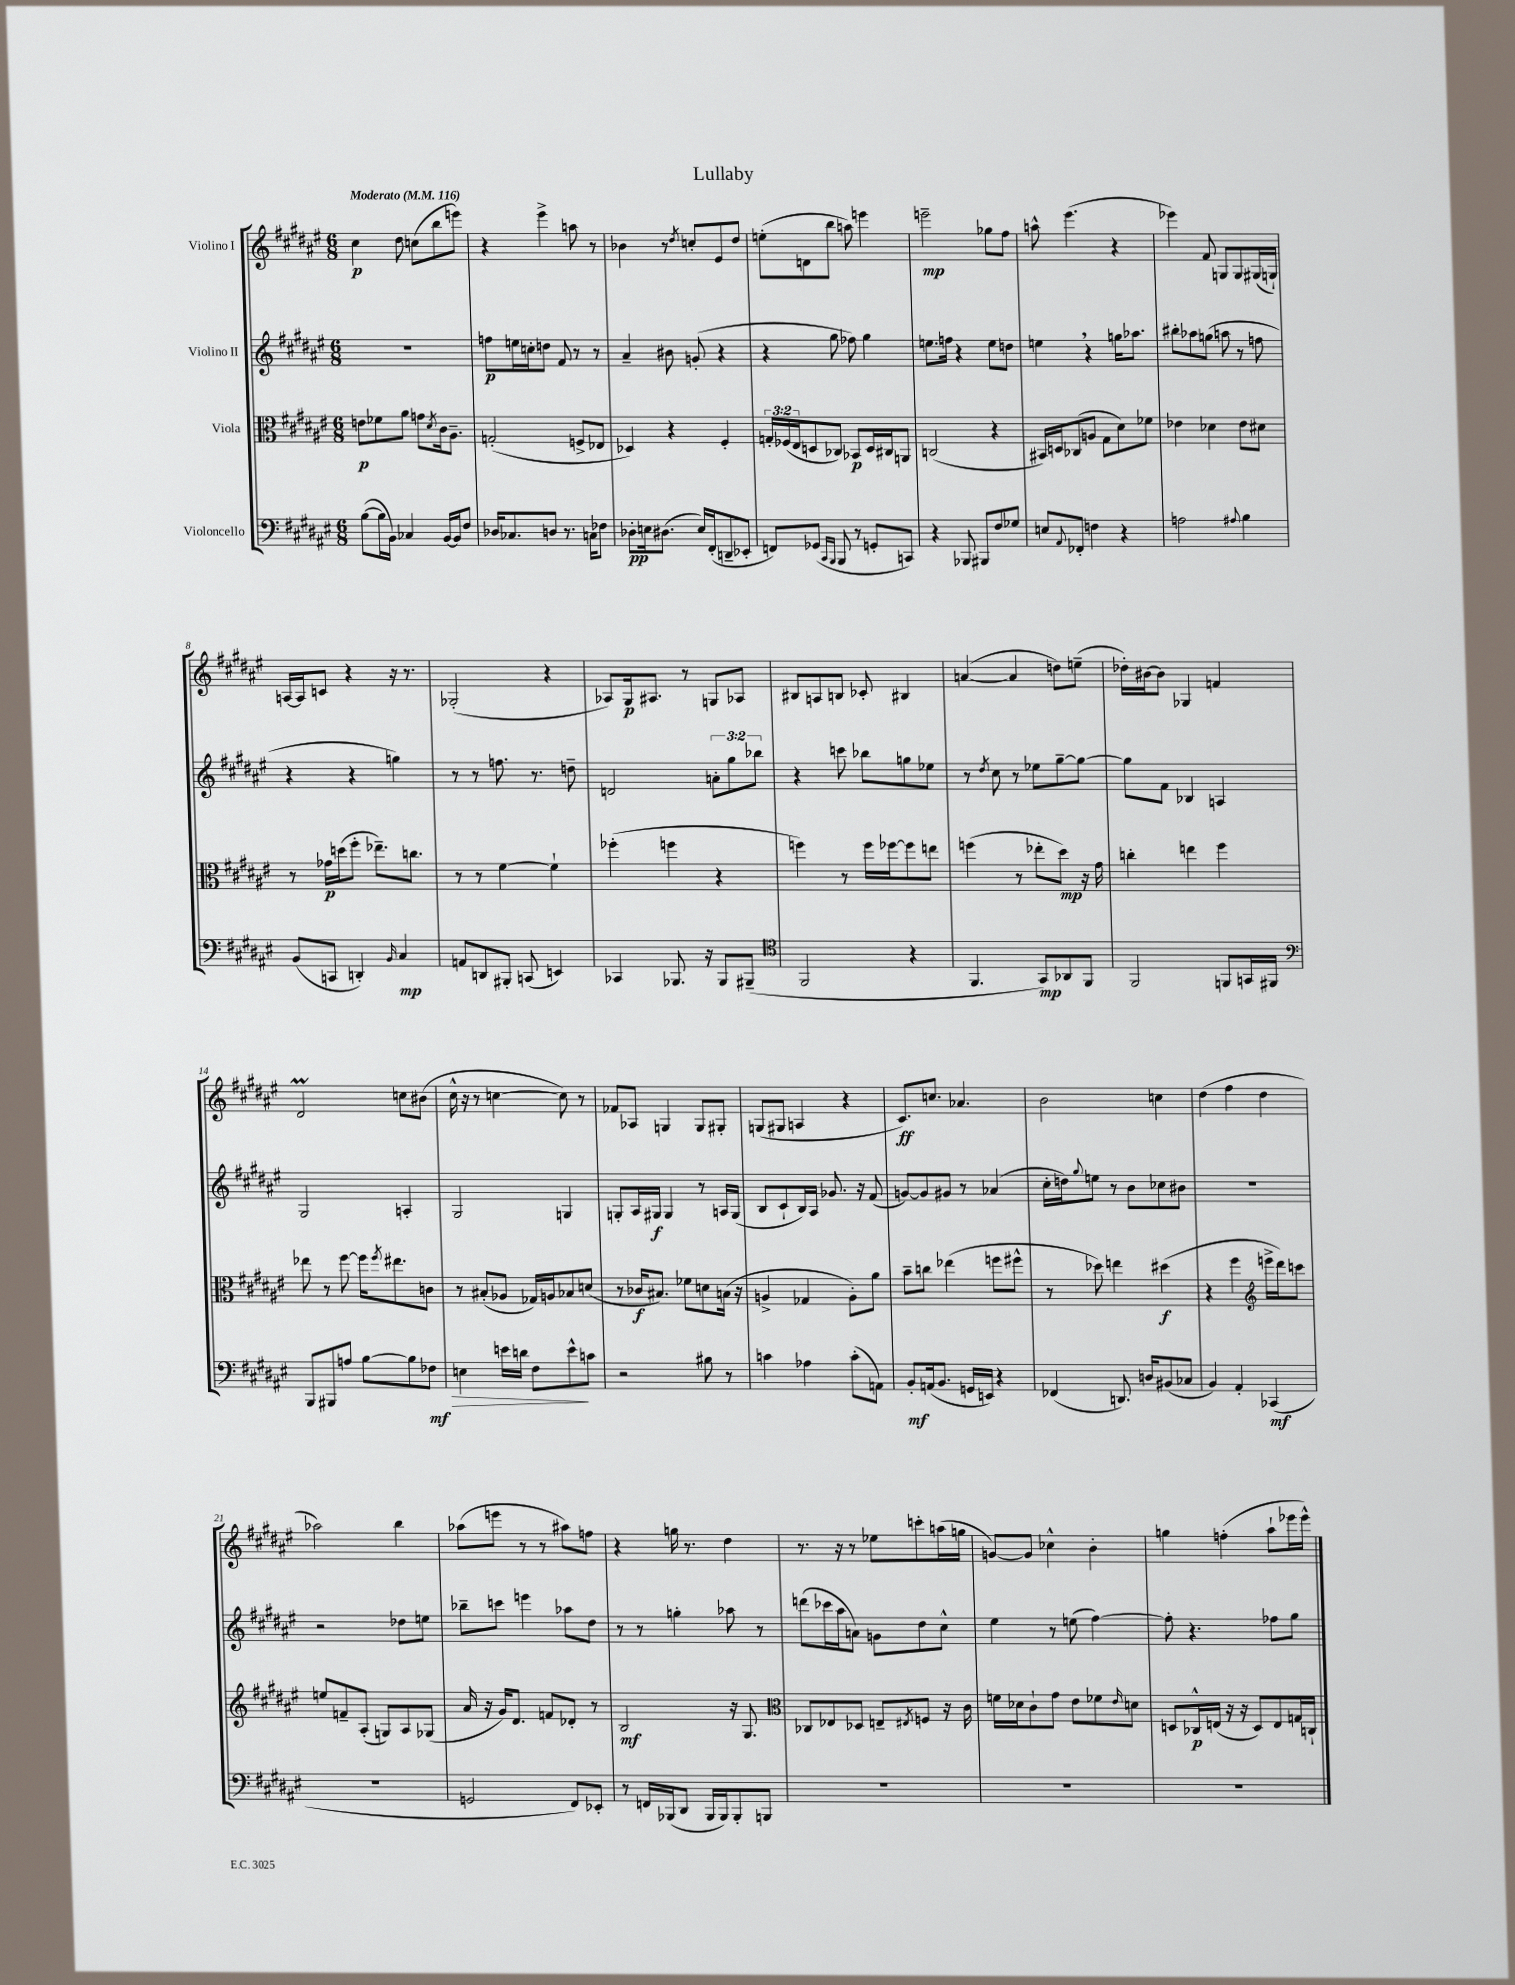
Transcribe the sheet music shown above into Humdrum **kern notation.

**kern	**kern	**kern	**kern
*staff4	*staff3	*staff2	*staff1
*clefF4	*clefC3	*clefG2	*clefG2
*k[f#c#g#d#a#e#]	*k[f#c#g#d#a#e#]	*k[f#c#g#d#a#e#]	*k[f#c#g#d#a#e#]
*M6/8	*M6/8	*M6/8	*M6/8
*MM116	*MM116	*MM116	*MM116
([8B\L	8e\L	2.r	4cc#\
16B\]L	8f-\	.	.
16BB\JJ)	.	.	.
4C-/	8a#\J	.	8dd#\
.	8g\L	.	(8cc\L
.	8qd#/	.	.
[16BB/LL	16c#\k	.	8bb\
16BB/]J	8.A#~\J	.	.
8F#/J	.	.	8eee\J)
=	=	=	=
16D-/LK	(2G'/	8ff\L	4r
8.C-/	.	.	.
.	.	16ee\L	.
.	.	16cc'\J	.
8D/J	.	8dd\J	4eee#^\
8.r	.	8f#/	.
.	8F^/L	8r	8aa\
16C\LK	.	.	.
8F-\J	8E-/J	8r	8r
=	=	=	=
8D-'\L	4D-/)	4a#~/	4b-\
16E\k	.	.	.
(8.D#\J	.	.	.
.	4r	8b#\	8r
.	.	.	8qdd#/
16E/LL)	.	(8g'/	8cc'/L
(16FF#'/J	.	.	.
8DD~/	4F#'/	4r	8e#/
8EE-'/J	.	.	8dd#/J
=	=	=	=
8FF/L)	24G'/LL	4r	(8ee'\L
.	(24F-/	.	.
.	24E#/J	.	.
(8GG-/J	8D/	.	8d\
16qqCC#/LL	.	.	.
16qqBBB/JJ	.	.	.
8BBB/	8C-/J)	8gg#\	8bb\J
8r	8BB-/L	8ff-\)	8aa\)
8GG'/L	16D/L	4gg#\	4eee\
.	16C#/J	.	.
8CC/J)	8AA/J	.	.
=	=	=	=
4r	(2C/	8.ee\L	2eee~\
.	.	16ff\Jk	.
8BBB-/	.	4r	.
8BBB#/L	.	.	.
8F#/	4r	8ee\L	8gg-\L
8G-/J	.	8dd\J	8ff#\J
=	=	=	=
8E/L	16BB#/LL)	4ee\	8aa^^\
.	16D/J	.	.
8qqAA#/	.	.	.
8FF-'/J	(8C-/	.	(4.eee#\
4F\	8A/J	4r	.
.	8G#\L	.	.
4r	8d#\)	16gg\LK	4r
.	.	8.aa-\J	.
.	8f-\J	.	.
=	=	=	=
2A\	4e-\	8bb#'\L	4eee-\)
.	.	8aa-\	.
.	4d-\	(8gg\J	8f#/
.	.	8aa\	8G/L
8qqA#/	.	.	.
4B\	8e-\L	8r	8G/
.	8d#\J	8ff\	(16G#/L
.	.	.	16G`/JJ)
=	=	=	=
(8BB/L	8r	4r	[16A/LL
.	.	.	16A/]J
8CC/J	16g-\LL	.	8c/J
.	(16dd\J	.	.
4DD'/)	8ff#'\J	4r	4r
.	8.ee-~\L)	.	.
16qqBB/	.	.	.
4C#/	.	4gg\)	16r
.	8.cc\J	.	8.r
=	=	=	=
8AA/L	8r	8r	(2G-'/
8DD/	8r	8r	.
8BBB#'/J	[4f#\	8.ff\	.
(8CC/	.	.	.
.	.	8.r	.
4EE/)	4f#`\]	.	4r
.	.	8dd~\	.
=	=	=	=
4CC-/	(4ff-'\	2d/	8A-/L)
.	.	.	16G#/k
.	.	.	8.A#/J
8.BBB-/	4ff\	.	.
.	.	.	8r
16r	.	.	.
8BBB-/L	4r	12a'\L	8G/L
.	.	12gg#\	.
(8BBB#~/J	.	.	8A-/J
.	.	12bb-\J	.
=	=	=	=
*clefC4	*	*	*
2FF#/	4ff\)	4r	8B#/L
.	.	.	8A/
.	8r	8ccc\	8B/J
.	16ff\LL	8bb-\L	8c-'/
.	[16ff-\J	.	.
4r	8ff-\]	8gg\	4B#/
.	8ee\J	8ee-\J	.
=	=	=	=
4.FF#/	(4ff\	8r	([4a/
.	.	8qdd#/	.
.	.	8cc#\	.
.	8r	8r	4a/]
8GG#/L)	8ee-'\L	8ee-\L	.
8AA-/	8dd#\J)	[8gg#~\	8dd\L)
8FF#/J	16r	8gg#\_J	(8ee~\J
.	16g#\	.	.
=	=	=	=
2FF#/	4cc'\	8gg#\]L	16dd-'\LL)
.	.	.	[16b#\J
.	.	8f#\J	8b#\]J
.	4ee\	4B-/	4G-/
8FF/L	4ff#\	4A/	4f/
16GG/L	.	.	.
16FF#/JJ	.	.	.
=	=	=	=
*clefF4	*	*	*
8BBB/L	8ee-\	2G#/	2d#/
8BBB#/	8r	.	.
8A/J	[8ff#\	.	.
[8B\L	16ff#\]LK	.	.
.	8qff#/	.	.
.	8.ee#\	.	.
8B\]	.	4A'/	8cc\L
8F-\J	8c\J	.	(8b#\J
=	=	=	=
4E\	8r	2G#/	16cc#^^\
.	.	.	16r
.	(8B#'/L	.	8r
16e\LL	8A-/J	.	[4cc\
16d\JJ	.	.	.
8F#\L	16G-/LL)	.	.
.	16A/J	.	.
8e^^\	8B-/	4G/	8cc\])
8c\J	(8d/J	.	8r
=	=	=	=
2r	8r	8G'/L	8f-/L
.	16c-/LK	16A#/L	8A-/J
.	8.B#/J)	16G#/JJ	.
.	.	4G#/	4G/
.	8f-\L	.	.
8B#\	8d\	8r	8G/L
8r	(16B\Jk	16A/LL	8G#'/J
.	16r	(16G#/JJ	.
=	=	=	=
4c\	4A^/	8B/L	(8G/L
.	.	8c#`/	8G#/J
4A-\	4G-/	16B/L)	4A/
.	.	16A#/JJ	.
.	.	8.g-/	.
(8c'\L	8A'\L)	.	4r
.	.	16r	.
8AA\J)	8a#\J	(8f#/	.
=	=	=	=
8BB'/L	8b~\L	[8g/L)	8.c#/L)
(16AA/k	8cc\J	8g/]	.
8.BB/J	.	.	8.cc/J
.	(4ee-\	8g#/J	.
16GG/LL	.	8r	4.a-/
16EE/JJ)	.	.	.
4r	8ff\L	(4a-/	.
.	8ff#^^\J	.	.
=	=	=	=
(4FF-/	8r	16cc#'\LL	2b\
.	.	16dd\J)	.
.	.	8qqgg#/	.
.	8dd-\)	8ee\J	.
8.DD/)	4ee\	8r	.
.	.	8b\L	.
16D/LK	.	.	.
(8BB#/	(4dd#\	8cc-\	4cc\
8C-/J	.	8b#\J	.
=	=	=	=
4BB/)	4r	2.r	(4dd#\
4AA#'/	4ff#\	.	4ff#\
*	*clefG2	*	*
(4CC-/	16eee^\LL	.	4dd#\
.	16ddd#\J)	.	.
.	8ccc\J	.	.
=	=	=	=
2.r	8ee/L	2r	2aa-\)
.	8f~/	.	.
.	(8A#'/J	.	.
.	8G/L)	.	.
.	8A#/	8dd-\L	4bb\
.	(8G-/J	8ee\J	.
=	=	=	=
2GG/	16a#/	8bb-~\L	(8aa-\L
.	16r	.	.
.	16g#/LK)	8ccc\J	8eee\J
.	8.d#/J	.	.
.	.	4eee\	8r
.	8f/L	.	8r
8FF#/L)	8d-'/J	8aa-\L	8aa#\L)
8EE-'/J	8r	8dd#\J	8ff\J
=	=	=	=
8r	2B/	8r	4r
16FF/LL	.	8r	.
(16BBB-/J	.	.	.
8DD#/J	.	4gg'\	16gg\
.	.	.	8.r
16BBB-/LL	.	.	.
16BBB-/J)	.	.	.
8BBB-'/	16r	8aa-\	4dd#\
.	8.G#/	.	.
8BBB/J	.	8r	.
=	=	=	=
*	*clefC3	*	*
2.r	8C-/L	(8ddd\L	8.r
.	8E-/	16ccc-\L	.
.	.	16aa#\J	16r
.	8D-/J	8a\J)	8r
.	8E~/L	8g\L	8ee-\L
.	8qE#/	.	.
.	8F/J	8dd#\	8ccc'\
.	16r	8cc#^^\J	(16aa\L
.	16c#\	.	16gg\JJ
=	=	=	=
2.r	16f\LL	4ee#\	[8g/L)
.	16d-\J	.	.
.	8c#`\	.	8g/]J
.	8g#\J	8r	4cc-^^\
.	8e#\L	(8ee\	.
.	8f-\	[4ff#\)	4b'\
.	16qqe#/	.	.
.	8d\J	.	.
=	=	=	=
2.r	8D/L	8ff#'\]	4gg\
.	16C-^^/L	4.r	.
.	(16E/JJ	.	.
.	16r	.	(4ff'\
.	16r	.	.
.	8D/L)	.	.
.	8E/	8ff-\L	8aa#`\L
.	16G/L	8gg#\J	16eee-\L
.	16C`/JJ	.	16eee-^^\JJ)
==	==	==	==
*-	*-	*-	*-
